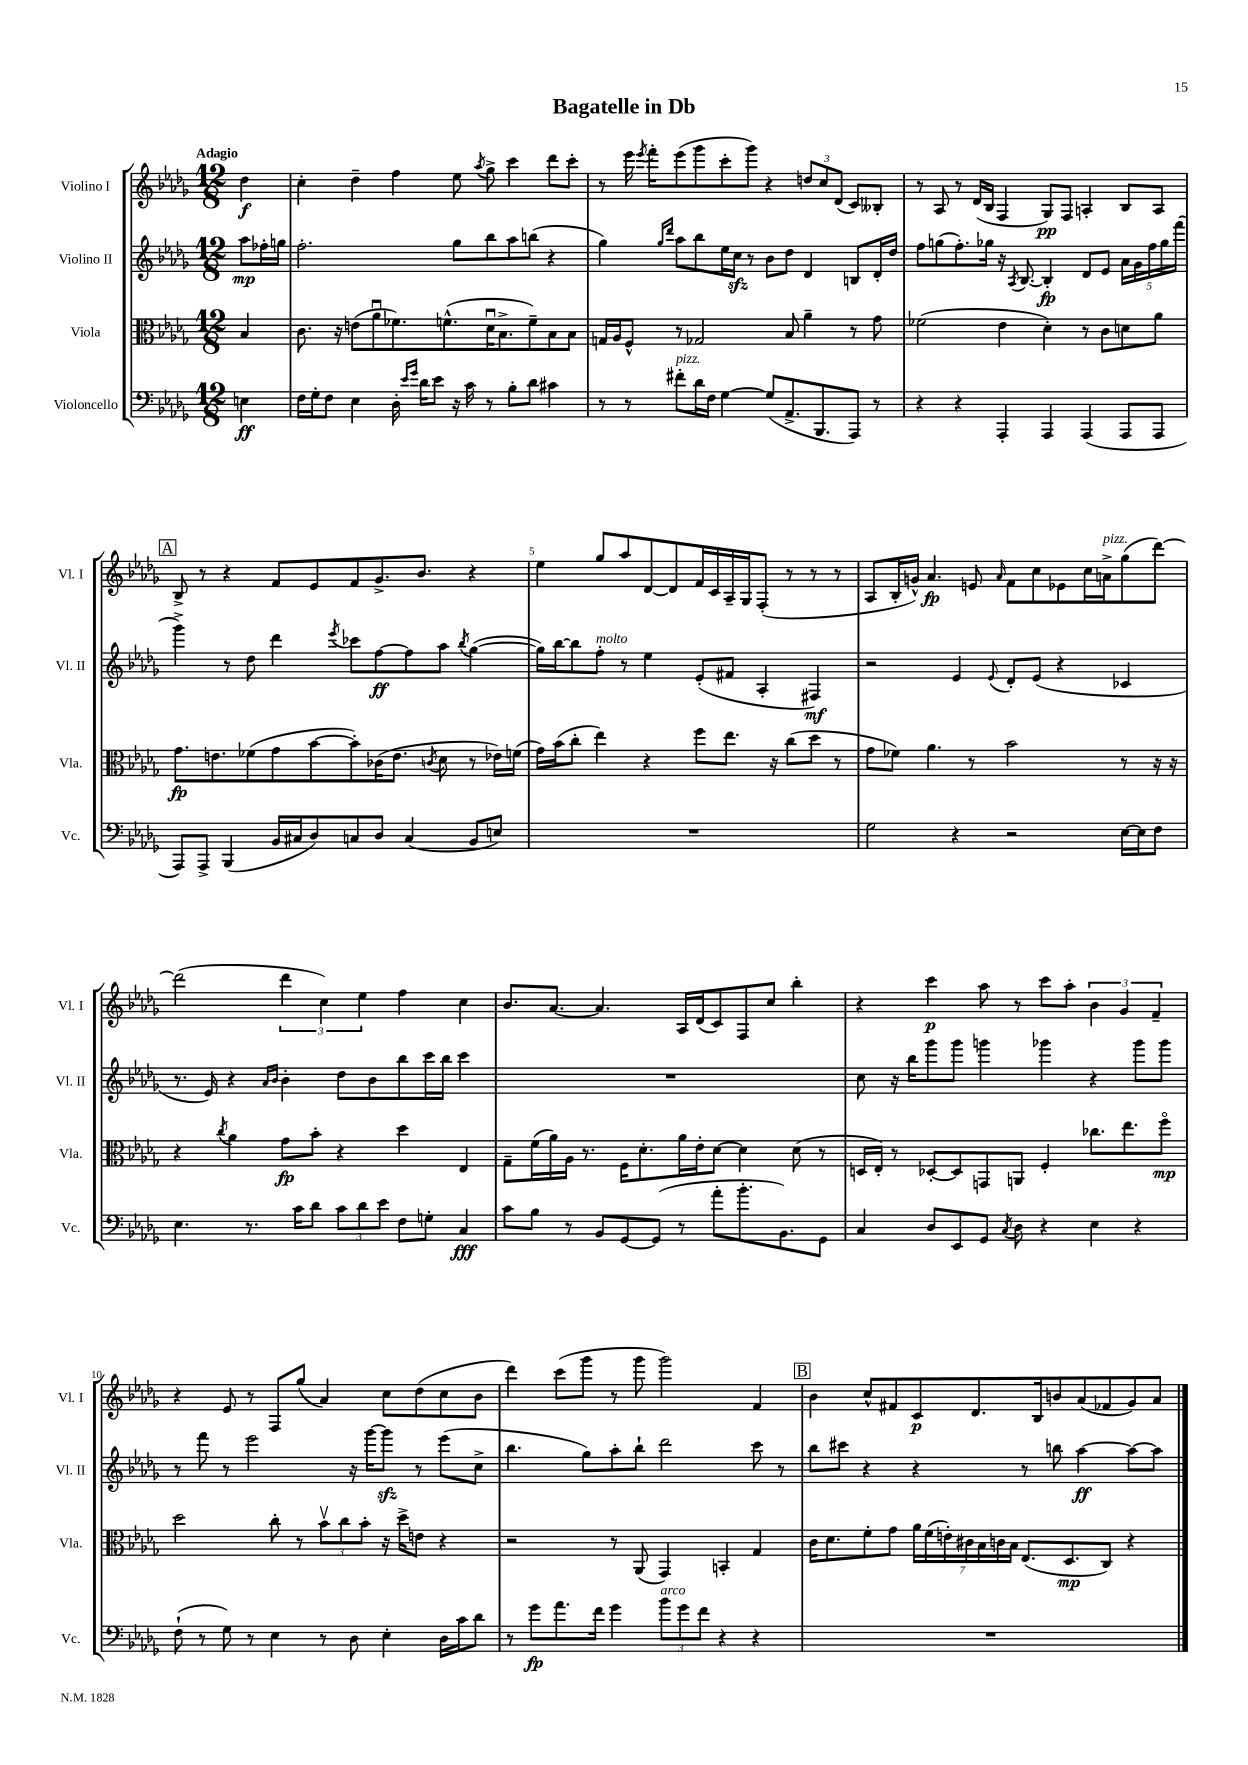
\header { title = "Bagatelle in Db" }
<<
\new StaffGroup <<
\new Staff = "s0" \with { instrumentName = "Violino I" shortInstrumentName = "Vl. I" } {
    \clef treble \key des \major \numericTimeSignature \time 12/8 \partial 4 \tempo "Adagio"
    \autoBeamOff des''4\f |
    c''4-. des''4-- f''4 ees''8 \acciaccatura { aes''8 } ges''8-> c'''4 des'''8[ c'''8]-. |
    r8 ees'''16 \acciaccatura { ees'''8 } f'''16[-. ees'''8( ges'''8 c'''8-. ges'''8]) r4 \tuplet 3/2 { d''8[ c''8 des'8]( } c'8[) beses8]-. |
    r8 aes8 r8 des'16[( bes16] f4 ges8[\pp) f8] a4-. bes8[ a8] |
    \mark \markup { \box "A" } bes8-> r8 r4 f'8[ ees'8 f'8 ges'8.-> bes'8.] r4 |
    ees''4 ges''8[ aes''8 des'8~ des'8 f'16 c'16 aes16-- ges16 f8]-.( r8 r8 r8 |
    aes8[ bes16-. g'16]-^) aes'4.\fp e'8 \grace { aes'16 } f'8[ c''8 ees'8 c''16 a'16->^\markup { \italic "pizz." } ges''8( des'''8]~) |
    des'''2( \tuplet 3/2 { des'''4 c''4) ees''4 } f''4 c''4 |
    bes'8.[ aes'8.]~ aes'4. aes16[ des'16( c'8) f8 c''8] bes''4-. |
    r4 c'''4\p aes''8 r8 c'''8[ aes''8]-. \tuplet 3/2 { bes'4 ges'4 f'4-- } |
    r4 ees'8 r8 f8[ ges''8]( aes'4) c''8[ des''8( c''8 bes'8] |
    des'''4) c'''8[( ges'''8] r8 ges'''8 ges'''2) f'4 |
    \mark \markup { \box "B" } bes'4 c''8[-^ fis'8 c'8\p des'8. bes16 b'8 aes'8( fes'8 ges'8) aes'8] \bar "|." |
}
\new Staff = "s1" \with { instrumentName = "Violino II" shortInstrumentName = "Vl. II" } {
    \clef treble \key des \major \numericTimeSignature \time 12/8 \partial 4
    \autoBeamOff aes''8[\mp fes''16-. g''16] |
    f''2.-. ges''8[ bes''8 aes''8 b''8]( r4 |
    ges''4) \grace { ges''16[ des'''16] } aes''8[ bes''8 ees''16 c''16]\sfz r8 bes'8[ des''8] des'4 b8[ des'16-. des''16] |
    f''8[ g''8( f''8.-.) ges''16] r16 \acciaccatura { aes8 } bes8.~ bes4-.\fp des'8[ ees'8] \tuplet 5/4 { aes'16[ ges'16 f''16 ges''16 f'''16]( } |
    \mark \markup { \box "A" } ges'''4->) r8 des''8 des'''4 \acciaccatura { ees'''8 } ces'''8[ f''8~\ff f''8 aes''8] \acciaccatura { bes''8 } ges''4~( |
    ges''16[) bes''16~ bes''8 f''8]-.^\markup { \italic "molto" } r8 ees''4 ees'8[-.( fis'8] aes4-. fis4\mf) |
    r2 ees'4 \appoggiatura { ees'8 } des'8[-. ees'8]( r4 ces'4 |
    r8. ees'16) r4 \grace { aes'16[ bes'16] } bes'4-. des''8[ bes'8 bes''8 c'''16 bes''16] c'''4 |
    R1. |
    c''8 r16 bes''16[ ges'''8 ges'''8] g'''4 ges'''4 r4 ges'''8[ ges'''8] |
    r8 f'''8 r8 ees'''2 r16 ges'''16[~ ges'''8]\sfz r8 ees'''8[( c''8]-> |
    bes''4. ges''8[) aes''8-. bes''8]-! des'''2 c'''8 r8 |
    \mark \markup { \box "B" } bes''8[ cis'''8] r4 r4 r8 b''8 aes''4~\ff aes''8[~ aes''8] \bar "|." |
}
\new Staff = "s2" \with { instrumentName = "Viola" shortInstrumentName = "Vla." } {
    \clef alto \key des \major \numericTimeSignature \time 12/8 \partial 4
    \autoBeamOff bes4 |
    c'8. r16 e'8[( aes'8\downbow fes'8.) f'8.-^( des'16\downbow bes8.-> f'8--) bes8 bes8] |
    g16[ aes16 f8]-^ r8 ges2 bes8 aes'4-- r8 ges'8 |
    fes'2( ees'4 des'4-.) r8 c'8[ d'8 aes'8] |
    \mark \markup { \box "A" } ges'8.[\fp e'8. fes'8( ges'8 bes'8~ bes'8-.) ces'16( e'8.] \acciaccatura { c'8 } des'8 r8 ees'16[) f'16]( |
    ges'16[) bes'16( c''8]-. ees''4) r4 f''8[ ees''8.] r16 c''8[( des''8] r8 |
    ges'8[ fes'8]) aes'4. r8 bes'2 r8 r16 r16 |
    r4 \acciaccatura { c''8 } aes'4 ges'8[\fp bes'8]-. r4 des''4 ees4 |
    ges8[-- f'16( aes'16) aes16] r8. f16[ des'8.-. aes'16 ees'16-. des'8]~ des'4 des'8( r8 |
    d16[ ees16]-.) r8 des8[~-. des8 g,8 a,8] f4-. ces''8.[ ees''8. f''8]\flageolet\mp |
    des''2 c''8-. r8 \tuplet 3/2 { bes'8[\upbow c''8 bes'8]-. } r16 des''16[-> e'8] r4 |
    r2 r8 aes,8( ges,4) b,4-. ges4 |
    \mark \markup { \box "B" } c'16[ des'8. f'8-. ges'8] \tuplet 7/4 { aes'16[ f'16( e'16-.) cis'16 bes16 c'16 bes16] } ees8.[( des8.\mp c8]) r4 \bar "|." |
}
\new Staff = "s3" \with { instrumentName = "Violoncello" shortInstrumentName = "Vc." } {
    \clef bass \key des \major \numericTimeSignature \time 12/8 \partial 4
    \autoBeamOff e4\ff |
    f16[ ges16-. f8] ees4 des16-. \grace { ees'16[ ges'16] } des'16[ ees'8] r16 c'16 r8 bes8[-. des'8] cis'4 |
    r8 r8 fis'8[-.^\markup { \italic "pizz." } des'16 f16] ges4~ ges8[( aes,8.-> bes,,8. aes,,8]) r8 |
    r4 r4 aes,,4-. aes,,4 aes,,4( aes,,8[ aes,,8] |
    \mark \markup { \box "A" } aes,,8[) aes,,8]-> bes,,4( bes,16[ cis16 des8) c8 des8] c4( bes,8[ e8]) |
    R1. |
    ges2 r4 r2 ees16[~ ees16 f8] |
    ees4. r8. c'16[ des'8] \tuplet 3/2 { c'8[ des'8 ees'8] } f8[ g8]-. c4\fff |
    c'8[ bes8] r8 bes,8[ ges,8~ ges,8]( r8 aes'8[-. bes'8.-. bes,8.) ges,8] |
    c4 des8[ ees,8 ges,8] \acciaccatura { c8 } des8 r4 ees4 r4 |
    f8-!( r8 ges8) r8 ees4 r8 des8 ees4-. des16[ c'16 des'8] |
    r8 ges'8[\fp aes'8. f'16] ges'4 \tuplet 3/2 { bes'8[^\markup { \italic "arco" } ges'8 f'8] } r4 r4 |
    \mark \markup { \box "B" } R1. \bar "|." |
}
>>
>>
\layout { \context { \Score \override BarNumber.break-visibility = ##(#f #t #t) barNumberVisibility = #(every-nth-bar-number-visible 5) } }
